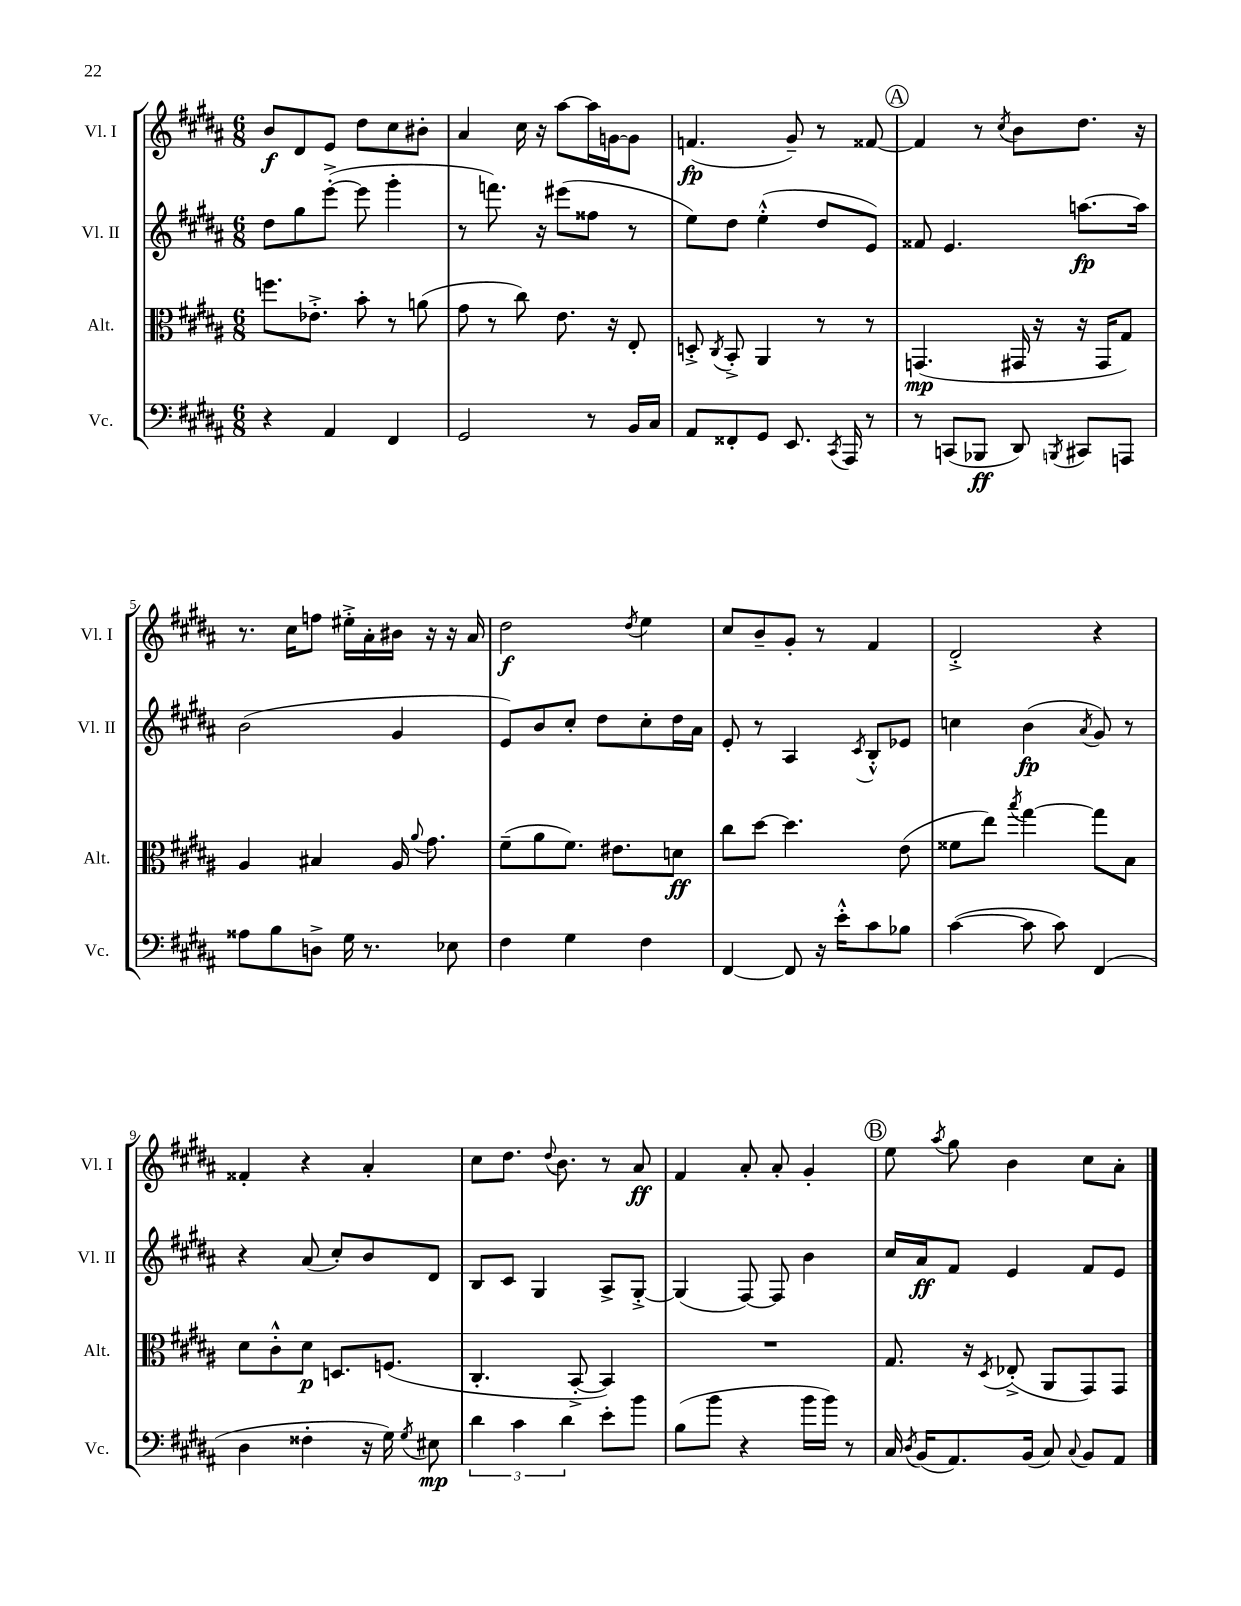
<<
\new StaffGroup <<
\new Staff = "s0" \with { instrumentName = "Vl. I" shortInstrumentName = "Vl. I" } {
    \clef treble \key b \major \numericTimeSignature \time 6/8
    \autoBeamOff b'8[\f dis'8 e'8] dis''8[ cis''8 bis'8]-. |
    ais'4 cis''16 r16 ais''8[~ ais''16 g'16~ g'8] |
    f'4.\fp( gis'8--) r8 fisis'8~ |
    \mark \markup { \circle "A" } fisis'4 r8 \acciaccatura { cis''8 } b'8[ dis''8.] r16 |
    r8. cis''16[ f''8] eis''16[-.-> ais'16-. bis'16] r16 r16 ais'16 |
    dis''2\f \acciaccatura { dis''8 } e''4 |
    cis''8[ b'8-- gis'8]-. r8 fis'4 |
    dis'2-.-> r4 |
    fisis'4-. r4 ais'4-. |
    cis''8[ dis''8.] \appoggiatura { dis''8 } b'8. r8 ais'8\ff |
    fis'4 ais'8-. ais'8-. gis'4-. |
    \mark \markup { \circle "B" } e''8 \acciaccatura { ais''8 } gis''8 b'4 cis''8[ ais'8]-. \bar "|." |
}
\new Staff = "s1" \with { instrumentName = "Vl. II" shortInstrumentName = "Vl. II" } {
    \clef treble \key b \major \numericTimeSignature \time 6/8
    \autoBeamOff dis''8[ gis''8 e'''8]~-.->( e'''8 gis'''4-. |
    r8 f'''8.) r16 eis'''8[( fisis''8] r8 |
    e''8[) dis''8] e''4-.-^( dis''8[ e'8]) |
    \mark \markup { \circle "A" } fisis'8 e'4. a''8.[~\fp a''16] |
    b'2( gis'4 |
    e'8[) b'8 cis''8]-. dis''8[ cis''8-. dis''16 ais'16] |
    e'8-. r8 ais4 \acciaccatura { cis'8 } b8[-.-^ ees'8] |
    c''4 b'4\fp( \acciaccatura { ais'8 } gis'8) r8 |
    r4 ais'8( cis''8[-.) b'8 dis'8] |
    b8[ cis'8] gis4 ais8[-> gis8]~-.-> |
    gis4( fis8~) fis8 b'4 |
    \mark \markup { \circle "B" } cis''16[ ais'16\ff fis'8] e'4 fis'8[ e'8] \bar "|." |
}
\new Staff = "s2" \with { instrumentName = "Alt." shortInstrumentName = "Alt." } {
    \clef alto \key b \major \numericTimeSignature \time 6/8
    \autoBeamOff f''8.[ ees'8.]-.-> b'8-. r8 a'8( |
    gis'8 r8 cis''8) e'8. r16 e8-. |
    d8-.-> \acciaccatura { cis8 } b,8-.-> ais,4 r8 r8 |
    \mark \markup { \circle "A" } g,4.\mp( gis,16 r16 r16 gis,16[ gis8]) |
    ais4 bis4 ais16 \appoggiatura { ais'8 } gis'8. |
    fis'8[--( ais'8 fis'8.]) eis'8.[ d'8]\ff |
    cis''8[ dis''8]~ dis''4. e'8( |
    fisis'8[ e''8]) \acciaccatura { b''8 } gis''4~ gis''8[ b8] |
    dis'8[ cis'8-.-^ dis'8]\p d8.[ f8.]( |
    cis4.-. b,8~-.-> b,4) |
    R2. |
    \mark \markup { \circle "B" } gis8. r16 \acciaccatura { dis8 } ees8-.->( ais,8[ gis,8) gis,8] \bar "|." |
}
\new Staff = "s3" \with { instrumentName = "Vc." shortInstrumentName = "Vc." } {
    \clef bass \key b \major \numericTimeSignature \time 6/8
    \autoBeamOff r4 ais,4 fis,4 |
    gis,2 r8 b,16[ cis16] |
    ais,8[ fisis,8-. gis,8] e,8. \acciaccatura { cis,8 } ais,,16 r8 |
    \mark \markup { \circle "A" } r8 c,8[( bes,,8]\ff dis,8) \acciaccatura { b,,8 } cis,8[ a,,8] |
    aisis8[ b8 d8]-> gis16 r8. ees8 |
    fis4 gis4 fis4 |
    fis,4~ fis,8 r16 e'16[-.-^ cis'8 bes8] |
    cis'4~( cis'8 cis'8) fis,4( |
    dis4 fisis4-. r16 gis16) \acciaccatura { gis8 } eis8\mp |
    \tuplet 3/2 { dis'4 cis'4 dis'4 } e'8[-. b'8] |
    b8[( b'8] r4 b'16[ b'16]) r8 |
    \mark \markup { \circle "B" } cis16 \acciaccatura { dis8 } b,16[( ais,8.) b,16]( cis8) \appoggiatura { cis8 } b,8[ ais,8] \bar "|." |
}
>>
>>
